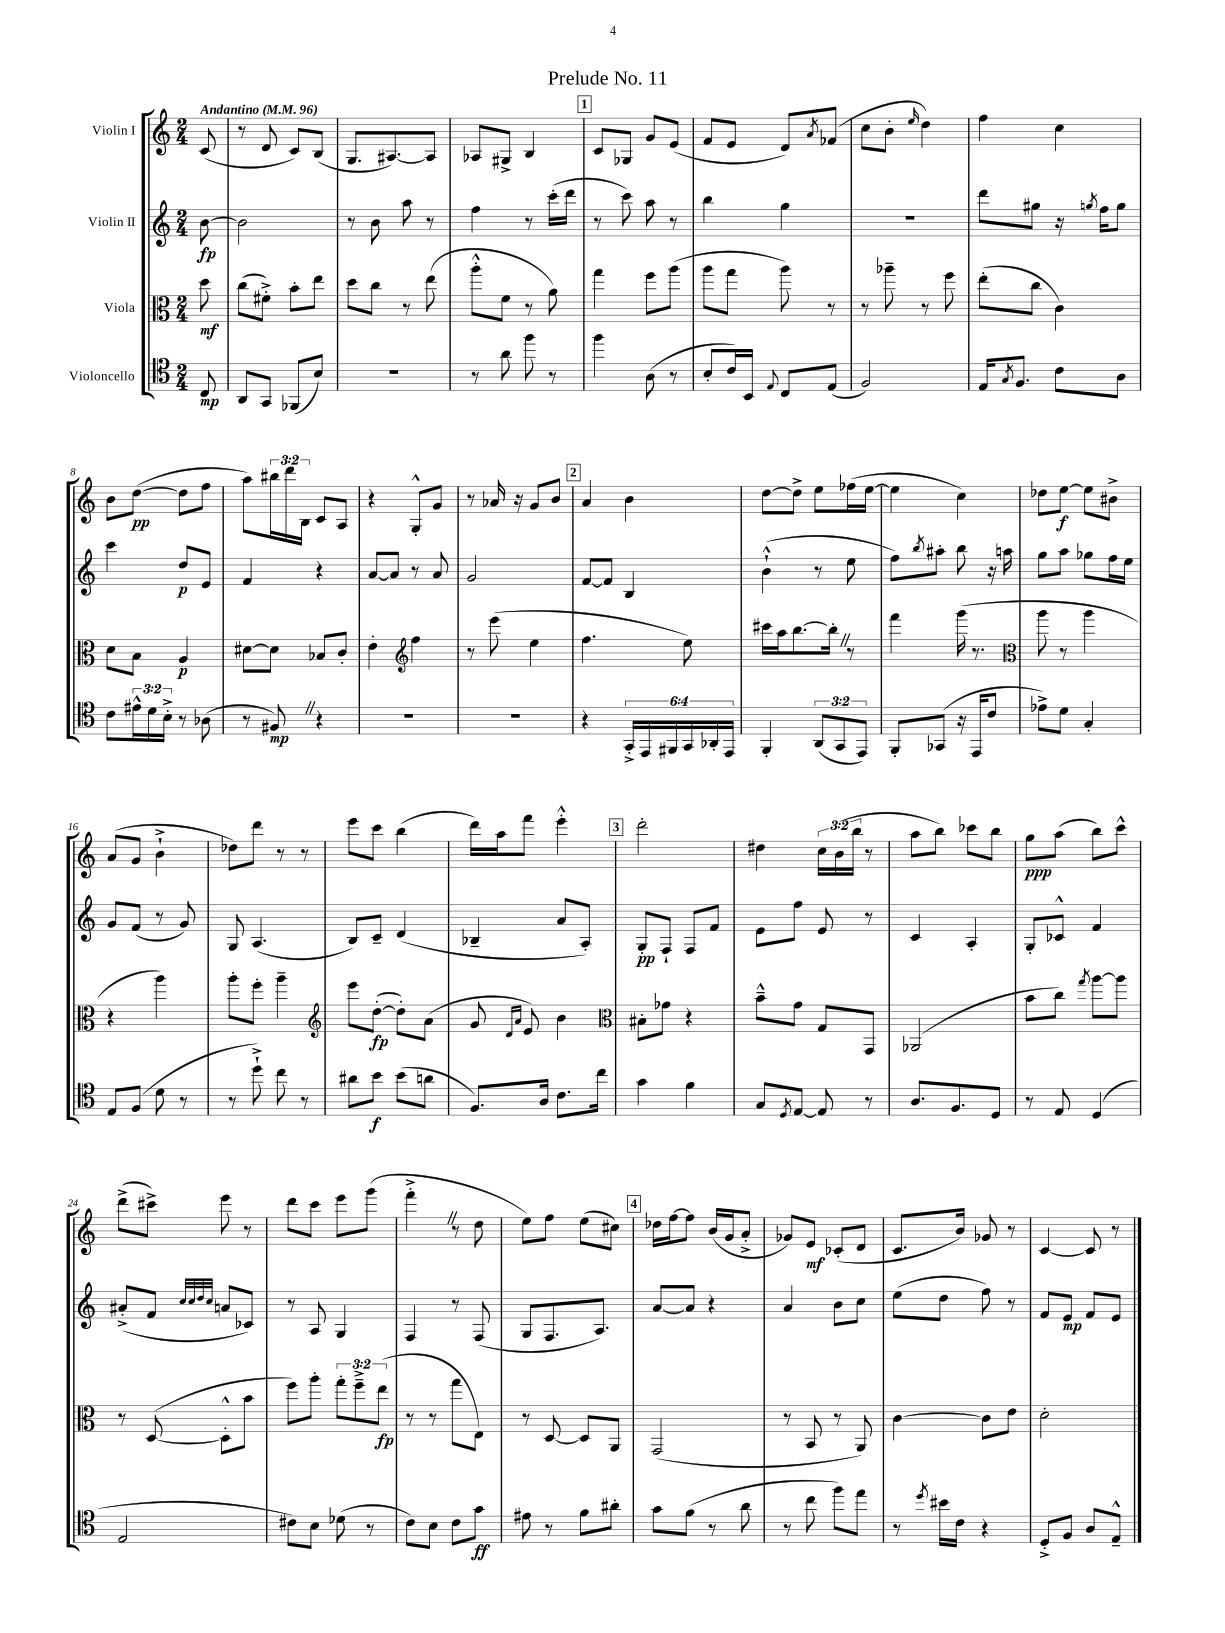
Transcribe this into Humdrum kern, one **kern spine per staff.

**kern	**kern	**kern	**kern
*staff4	*staff3	*staff2	*staff1
*clefC4	*clefC3	*clefG2	*clefG2
*k[]	*k[]	*k[]	*k[]
*M2/4	*M2/4	*M2/4	*M2/4
*MM96	*MM96	*MM96	*MM96
8C	8dd	[8b	(8c
=	=	=	=
8AA	(8cc	2b]	8r
8GG	8f#'^)	.	8d
(8FF-	8b'	.	8c)
8B)	8ee	.	(8B
=	=	=	=
2r	8dd	8r	8.G
.	8cc	8b	.
.	.	.	[8.A#)
.	8r	8aa	.
.	(8ee	8r	8A#]
=	=	=	=
8r	8aa'^^	4ff	8A-
8a	8f	.	8G#^
8ff	8r	8r	4B
8r	8a)	(16ccc'	.
.	.	16ddd	.
=	=	=	=
4ff	4gg	8r	8c
.	.	8ccc)	8G-
(8A	8ff	8aa	8g
8r	(8aa	8r	(8e
=	=	=	=
8B'	8aa	4bb	8f
16c)	8gg	.	8e
16BB	.	.	.
8qqE	.	.	.
8C	8aa)	4gg	8d)
.	.	.	8qa
(8E	8r	.	(8f-
=	=	=	=
2F)	8r	2r	8cc
.	8aa-~	.	8b'
.	.	.	16qqee
.	8r	.	4dd)
.	8ff	.	.
=	=	=	=
16E	(8ee'	8ddd	4ff
8qG	.	.	.
8.F	.	.	.
.	8cc	8gg#	.
8c	4c)	16r	4cc
.	.	8qgg	.
.	.	16ff	.
8A	.	8gg	.
=	=	=	=
8c	8d	4ccc	8b
24e#^^	8B	.	([8dd
24d	.	.	.
24B'^	.	.	.
8r	4A	8dd	8dd]
(8A-	.	8e	8ff
=	=	=	=
8r	[8d#	4f	8aa)
8F#)	8d#]	.	24bb#
.	.	.	24ddd
.	.	.	24B
4r	8B-	4r	8c
.	8c'	.	8A
=	=	=	=
2r	4e'	[8a	4r
.	.	8a]	.
*	*clefG2	*	*
.	4ff	8r	8G'^^
.	.	8a	8g
=	=	=	=
2r	8r	2g	8r
.	(8eee	.	16a-
.	.	.	16r
.	4ee	.	8g
.	.	.	8b
=	=	=	=
4r	4.ff	[8f	4a
.	.	8f]	.
24GG'^	.	4B	4b
24EE	.	.	.
24FF#	.	.	.
24GG	8ee)	.	.
24AA-'	.	.	.
24EE	.	.	.
=	=	=	=
4FF'	16ccc#	(4b`^^	[8dd
.	16aa	.	.
.	[8.bb	.	8dd^]
(12AA	.	8r	8ee
.	16bb']	.	.
12GG	.	.	.
.	8r	8ee	(16ff-
12EE)	.	.	.
.	.	.	[16ee
=	=	=	=
8FF'	4fff	8ff)	4ee]
.	.	8qbb	.
(8GG-	.	8aa#'	.
16r	(16ggg	8bb	4cc)
16EE	8.r	.	.
8c	.	16r	.
.	.	16aa	.
=	=	=	=
*	*clefC3	*	*
8e-^)	8aa	8gg	8dd-
8d	8r	8aa	[8ee
4G'	4aa	8gg-	8ee]
.	.	16ff	8b#^
.	.	16ee	.
=	=	=	=
8E	4r	8g	(8a
(8F	.	(8f	8g
8d	4aa)	8r	4b`^
8r	.	8g)	.
=	=	=	=
8r	8aa'	8G	8dd-)
8dd`^)	8ff'	(4.A	8ddd
8cc	4aa~	.	8r
8r	.	.	8r
=	=	=	=
*	*clefG2	*	*
8a#	8eee	8B)	8eee
8b	([8dd'	8c~	8ccc
(8b	8dd'])	(4d	(4bb
8a	(8a	.	.
=	=	=	=
8.F)	8g	4B-~	16ddd)
.	.	.	16aa
.	16qqd	.	.
.	16qqa	.	.
.	8e)	.	8fff
16A	.	.	.
8.c	4b	8a	4eee'^^
.	.	8A')	.
16cc	.	.	.
=	=	=	=
*	*clefC3	*	*
4g	8B#'	8G'	2ddd'
.	8g-	8F`	.
4f	4r	8F	.
.	.	8f	.
=	=	=	=
8G	8b~^^	8e	4dd#
8qD	.	.	.
[8E	8g	8ff	.
8E]	8G	8e	24cc
.	.	.	(24b
.	.	.	24bb
8r	8GG	8r	8r
=	=	=	=
8.A	(2AA-	4c	8aa
.	.	.	8bb)
8.F	.	.	.
.	.	4A'	8ccc-
8D	.	.	8bb
=	=	=	=
8r	8b	8G'	8gg
8E	8cc)	8c-^^	(8aa
.	8qgg	.	.
(4D	[8aa	4f	8bb)
.	8aa]	.	8ccc^^
=	=	=	=
2E	8r	(8a#'^	(8ddd^
.	([8D	8f	8ccc#^)
.	.	32qqcc	.
.	.	32qqcc	.
.	.	32qqdd	.
.	.	32qqcc	.
.	8D'^^]	8a	8eee
.	8b	8c-)	8r
=	=	=	=
8c#)	8ff)	8r	8ddd
8B	8aa'	8A	8ccc
(8d-	12gg'	4G	8eee
.	12ff~^	.	.
8r	.	.	(8ggg
.	(12ee	.	.
=	=	=	=
8c)	8r	4F	4fff'^
8B	8r	.	.
8c	8gg	8r	8r
8g	8E)	(8F	8dd
=	=	=	=
8e#	8r	8G	8ee)
8r	[8D	8.F	8ff
8f	8D]	.	(8ee
.	.	8.A)	.
8a#'	8AA	.	8cc#)
=	=	=	=
8g	(2GG	[8a	16dd-
.	.	.	[16ff
(8f	.	8a]	8ff]
8r	.	4r	(16b
.	.	.	16g
8a	.	.	8a'^
=	=	=	=
8r	8r	4a	8g-)
8cc	8BB	.	8e
8ff)	8r	8b	(8c-'
8ee	8AA)	8cc	8d
=	=	=	=
8r	[4c	(8ee	8.c
8qdd	.	.	.
16b#	.	8dd	.
16c	.	.	16b)
4r	8c]	8ff)	8g-
.	8e	8r	8r
=	=	=	=
8D'^	2d'	8f	[4c
8F	.	8e	.
8A	.	8f	8c]
8E~^^	.	8e	8r
==	==	==	==
*-	*-	*-	*-
